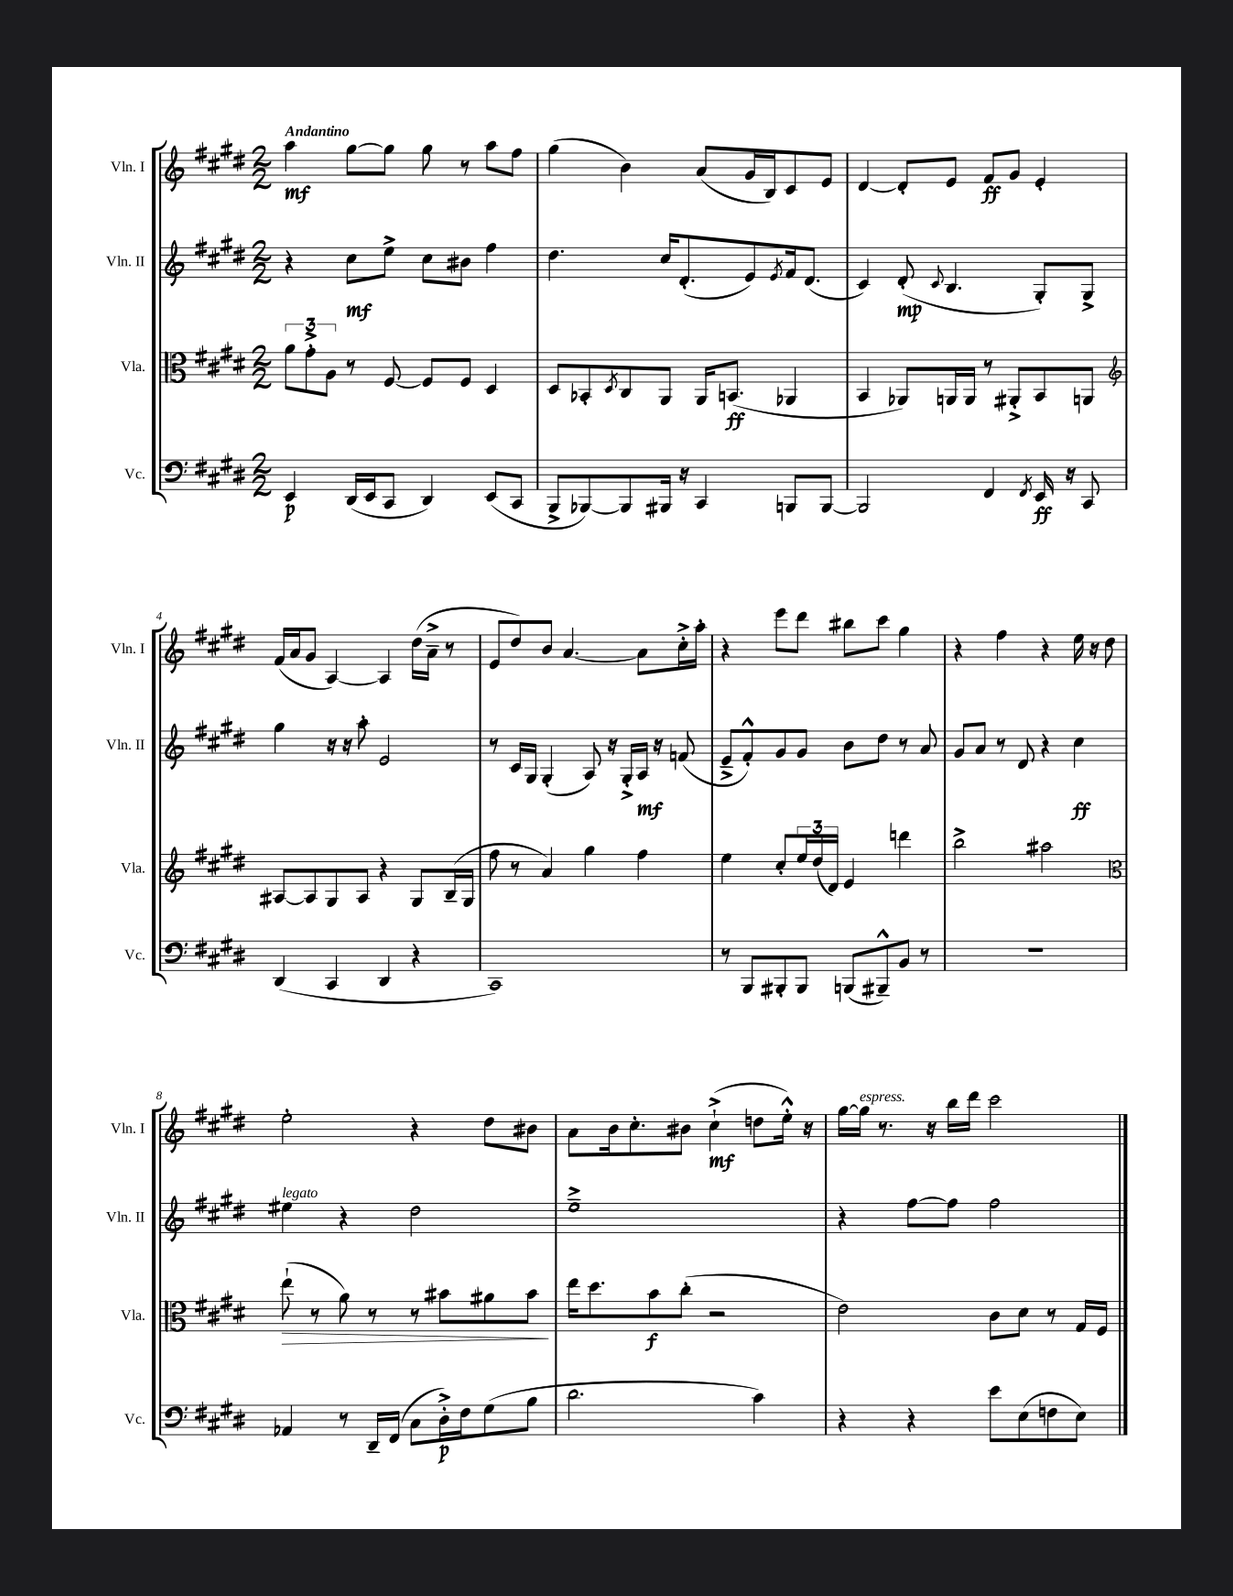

**kern	**kern	**kern	**kern
*staff4	*staff3	*staff2	*staff1
*clefF4	*clefC3	*clefG2	*clefG2
*k[f#c#g#d#]	*k[f#c#g#d#]	*k[f#c#g#d#]	*k[f#c#g#d#]
*M2/2	*M2/2	*M2/2	*M2/2
4EE	12a	4r	4aa
.	12g#'^	.	.
.	12A	.	.
(16DD#	8r	8cc#	[8gg#
16EE	.	.	.
8CC#	[8F#	8ee^	8gg#]
4DD#)	8F#]	8cc#	8gg#
.	8F#	8b#	8r
(8EE	4D#	4ff#	8aa
8CC#	.	.	8ff#
=	=	=	=
8BBB^	8D#	4.dd#	(4gg#
[8BBB-)	8BB-'	.	.
.	8qD#	.	.
8BBB-]	8C#	.	4b)
16BBB#	8AA	16cc#	.
16r	.	(8.d#'	.
4CC#	16AA	.	(8a
.	(8.BB	.	.
.	.	8e)	16g#
.	.	.	16B)
.	.	8qe	.
8BBB	4AA-	16f#	8c#
.	.	(8.d#	.
[8BBB	.	.	8e
=	=	=	=
2BBB]	4BB	4c#)	[4d#
.	8AA-)	(8d#'	8d#']
.	.	8qqc#	.
.	16AA	4.B	8e
.	16AA	.	.
4FF#	8r	.	8f#
.	8AA#'^	.	8g#
8qFF#	.	.	.
16EE	8BB	8G#')	4e'
16r	.	.	.
8CC#	8AA	8G#^	.
=	=	=	=
*	*clefG2	*	*
(4DD#	[8A#	4gg#	(16f#
.	.	.	16a
.	8A#]	.	8g#
4CC#	8G#	16r	[4A)
.	.	16r	.
.	8A#	8aa'	.
4DD#	4r	2e	4A]
4r	8G#	.	(16dd#
.	.	.	16a~^
.	(16B~	.	8r
.	16G#	.	.
=	=	=	=
1CC#)	8ff#	8r	8e
.	8r	16c#	8dd#)
.	.	16G#	.
.	4a)	(4G#'	8b
.	.	.	[4.a
.	4gg#	8A)	.
.	.	16r	.
.	.	16G#'^	.
.	4ff#	16A	8a]
.	.	16r	.
.	.	(8f	16cc#'^
.	.	.	16aa'
=	=	=	=
8r	4ee	8e~^	4r
8BBB	.	8f#'^^)	.
8BBB#'	8cc#'	8g#	8eee
8BBB#	24ee	8g#	8ddd#
.	(24dd#	.	.
.	24d#)	.	.
(8BBB	4e	8b	8bb#
8BBB#~^^)	.	8dd#	8ccc#
8BB	4ddd	8r	4gg#
8r	.	8a	.
=	=	=	=
1r	2bb^	8g#	4r
.	.	8a	.
.	.	8r	4ff#
.	.	8d#	.
.	2aa#	4r	4r
.	.	4cc#	16ee
.	.	.	16r
.	.	.	8dd#
=	=	=	=
*	*clefC3	*	*
4AA-	(8ee`	4ee#	2ee'
.	8r	.	.
8r	8a)	4r	.
16DD#~	8r	.	.
(16FF#	.	.	.
8C#	8r	2dd#	4r
16D#'^)	8b#	.	.
16F#	.	.	.
(8G#	8a#	.	8dd#
8B	8b#	.	8b#
=	=	=	=
2.d#	16ee	1ee~^	8a
.	8.dd#	.	.
.	.	.	16b
.	.	.	8.cc#'
.	8b	.	.
.	(8cc#'	.	8b#
.	2r	.	(4cc#`^
4c#)	.	.	8dd
.	.	.	16ee'^^)
.	.	.	16r
=	=	=	=
4r	2e)	4r	[16gg#
.	.	.	16gg#]
.	.	.	8.r
4r	.	[8ff#	.
.	.	.	16r
.	.	8ff#]	16bb
.	.	.	16ddd#
8e	8c#	2ff#	2ccc#
(8E	8d#	.	.
8F	8r	.	.
8E)	16G#	.	.
.	16F#	.	.
==	==	==	==
*-	*-	*-	*-
